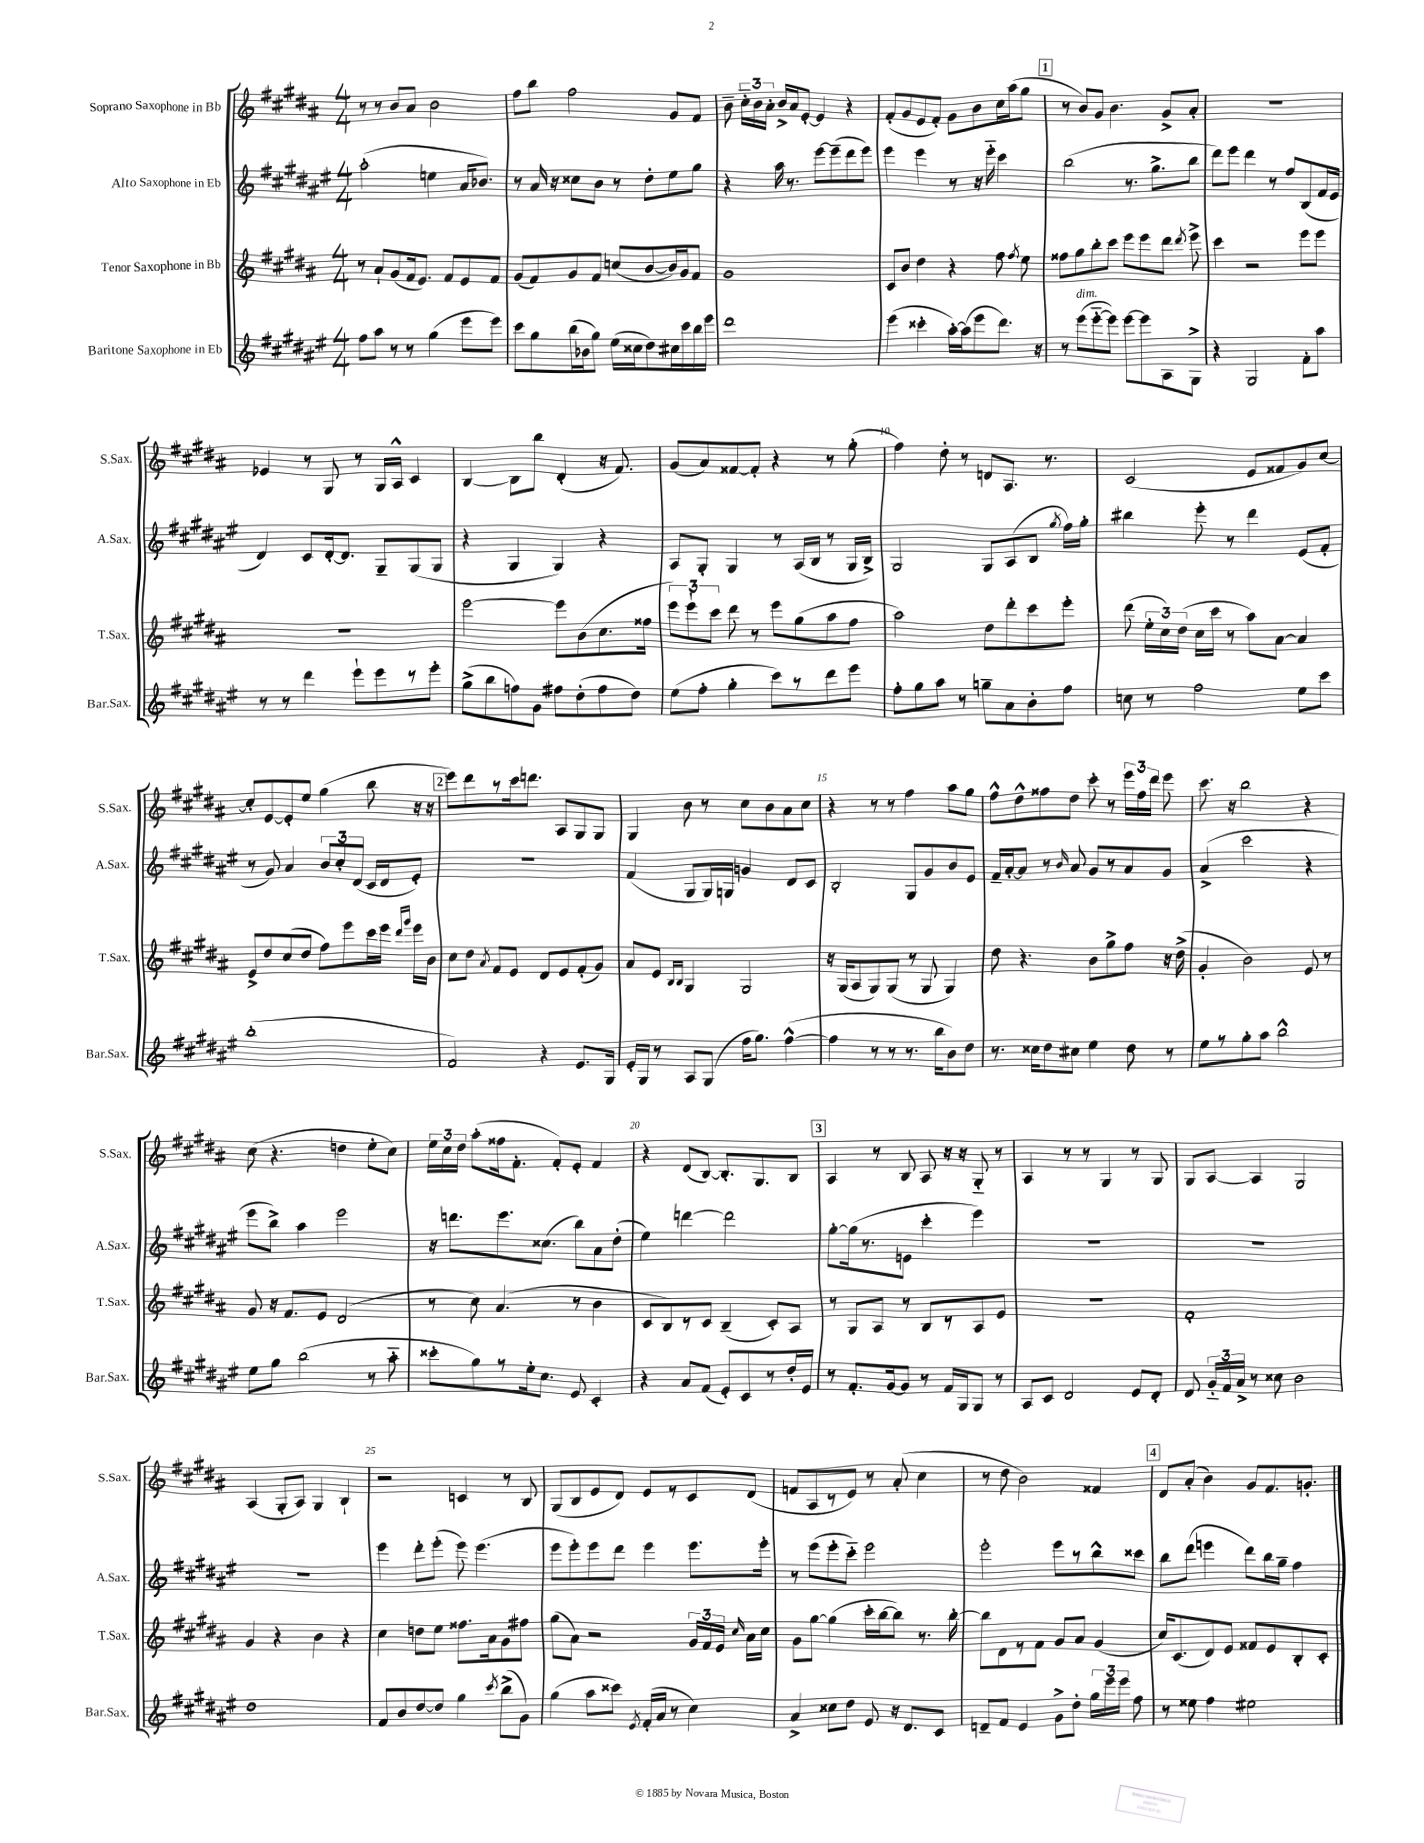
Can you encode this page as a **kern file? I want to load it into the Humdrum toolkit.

**kern	**kern	**kern	**kern
*part4	*part3	*part2	*part1
*staff4	*staff3	*staff2	*staff1
*I"Baritone Saxophone in Eb	*I"Tenor Saxophone in Bb	*I"Alto Saxophone in Eb	*I"Soprano Saxophone in Bb
*I'Bar.Sax.	*I'T.Sax.	*I'A.Sax.	*I'S.Sax.
*clefG2	*clefG2	*clefG2	*clefG2
*k[f#c#g#d#a#e#]	*k[f#c#g#d#a#]	*k[f#c#g#d#a#e#]	*k[f#c#g#d#a#]
*M4/4	*M4/4	*M4/4	*M4/4
=1	=1	=1	=1
8ff#\L	8r	(2aa#'\	8r
8aa#\J	8a#`/L	.	8r
8r	(8g#/	.	8b/L
8r	16f#/k	.	8a#/J
.	8.e/J)	.	.
(4gg#\	.	4een\	2b\
.	8f#/L	.	.
8eee#\L	8e/	16a#/KL	.
.	.	8.b-X/J)	.
8eee#\J)	8f#/J	.	.
=2	=2	=2	=2
8ccc#\L	(8g#/L	8r	8ff#\L
8gg#\	8f#/)	16a#/	8bb\J
.	.	16r	.
(16bb\L	8g#/	8cc##X\L	2ff#\
16b-X\J	.	.	.
8gg#\J)	8f#/J	8b\J	.
(16ee#\LL	(8ccn/L	8r	.
16cc##X\J	.	.	.
8dd#\)	[8b/	8dd#'\L	.
16cc#X\L	16b/L])	8ee#\	8g#/L
16ccc#\	16g#/J	.	.
16bb\	8f#/J	8gg#\J	8f#/J
16eee#\JJ	.	.	.
=3	=3	=3	=3
1ddd#	1g#	4r	8b~\
.	.	.	24cc#\LL
.	.	.	24b\
.	.	.	24a#'\JJ
.	.	16aa#\	16b^/LL
.	.	8.r	16a#/J
.	.	.	[8e'/J
.	.	[8eee#\L	4e/]
.	.	(8eee#~\]	.
.	.	8ddd#\	4r
.	.	8eee#\J)	.
=4	=4	=4	=4
(4eee#\	8c#/L	4eee#\	(8f#'/L
.	8b/J	.	8g#/
4ccc##X'\	4dd#\	4eee#\	8e/
.	.	.	8f#'/J)
[16aa#'\LL)	4r	8r	8g#\L
(16aa#\J]	.	.	.
8eee#\	.	16r	8b\
.	.	16eee#\	.
8.ddd#\J)	8ff#\	4ccc#\	16cc#\L
.	.	.	(16aa#\J
.	8qff#/	.	.
.	8ee\	.	8gg#\J
16r	.	.	.
!!LO:REH:place=s1:t=1
=5	=5	=5	=5
8r	8ff##X\L	(2bb\	8r
!LO:TX:a:i:t=dim.	!	!	!
(8eee#\L	8gg#\	.	8b/L)
[8eee#\	8bb'\	.	8g#/J
8eee#\J])	8ccc#\J	.	4.b\
[8eee#\L	8eee\L	8.r	.
8eee#\]	8eee\	.	.
.	.	8.gg#^\L	.
8A#\	8ddd#\J	.	8g#^/L
.	8qddd#/	.	.
8G#^\J	8eee^\	8bb\J	8a#'/J
=6	=6	=6	=6
4r	4ccc#\	8ddd#\L)	1r
.	.	8eee#\J	.
2G#/	2r	4ddd#\	.
.	.	8r	.
.	.	8ff#/L	.
8f#'\L	8eee\L	(8B/	.
8aa#\J	8eee\J	16f#/L	.
.	.	16e#/JJ	.
!!LO:LB:g=z
=7	=7	=7	=7
8r	1r	4d#/)	4e-X/
8r	.	.	.
4ddd#\	.	8c#/L	8r
.	.	[16d#'/k	8G#/
.	.	8.d#/J]	.
8eee#`\L	.	.	8r
8eee#\	.	8G#~/L	16G#/LL
.	.	.	16A#^^/JJ
8r	.	(8G#/	4c#/
8eee#'\J	.	8G#/J	.
=8	=8	=8	=8
(8gg#^\L	[2eee\	4r	[4B/
8bb\	.	.	.
8ffn\)	.	4G#/	8B\L]
8g#\J	.	.	8bb\J
8ff#X\L	8eee\L]	4G#/)	(4d#'/
(8dd#'\	(8b\	.	.
8ff#\	8.cc#\	4r	16r
.	.	.	8.f#/)
8dd#\J)	.	.	.
.	16ff##X\Jk	.	.
=9	=9	=9	=9
(8ee#\L	12eee\L)	8A#/L	(8g#/L
.	12eee`\	.	.
8ff#'\J	.	8G#'/J	8a#/)
.	12ccc#\J	.	.
4gg#'\	8ddd#\	4G#/	[8f##X/
.	8r	.	8f##'/J]
8ccc#\L)	8eee\L	8r	4r
8r	(8gg#\	(16A#/LL	.
.	.	16B/JJ	.
8ddd#\	8aa#\	8r	8r
8eee#\J	8ff#\J	16G#/LL	(8gg#'\
.	.	16B^/JJ)	.
=10	=10	=10	=10
8ff#'\L	2aa#\)	2G#/	4ff#\)
8gg#\	.	.	.
8aa#\J	.	.	8dd#'\
8r	.	.	8r
8ggn~\L	8dd#\L	8G#/L	8dn/L
8a#\	8ddd#'\	(8A#/	8.A#/J
8b'\	8ccc#\	8B/J	.
.	.	.	8.r
.	.	8qgg#/	.
8ff#\J	8eee'\J	16ff#\LL)	.
.	.	16gg#'\JJ	.
=11	=11	=11	=11
8ccn\	(8ddd#\	4bb#X\	(2c#/
8r	24ee'\LL	.	.
.	24cc#\)	.	.
.	(24dd#\JJ	.	.
2ff#\	16cc#\LL	8eee#'\	.
.	16ccc#\JJ	.	.
.	8r	8r	.
.	8aa#\L)	4ddd#\	8e/L
.	[8a#\J	.	8f##X/
8ee#\L	4a#/]	(8e#/L	8g#/)
8ccc#\J	.	8f#'/J	[8cc#/J
!!LO:LB:g=z
=12	=12	=12	=12
(1bb'	8e^/L	8r	8cc#'/L]
.	8dd#/	8g#/)	[8e/
.	(8cc#/	4a#/	8e'/]
.	8dd#/J	.	8ee/J
.	8ff#\L)	12b/L	(4gg#\
.	.	12cc#'/	.
.	8eee\	.	.
.	.	(12d#/J	.
.	16ccc#\L	16c#/LL	8bb\
.	16eee\JJ	16d#/J	.
.	16qqddd#/LL	.	.
.	16qqggg#/JJ	.	.
.	16eee\LL	8e#'/J)	16r
.	16b\JJ	.	16r
!!LO:REH:place=s1:t=2
=13	=13	=13	=13
2f#/)	8cc#\L	1r	8eee\L)
.	8dd#\J	.	8ddd#\
.	8qa#/	.	.
.	8f#/L	.	8r
.	8e/J	.	16ccc#\k
.	.	.	8.dddn\J
4r	8d#/L	.	.
.	8e/	.	8A#/L
8.e#/L	(8f#'/	.	8G#/
.	8g#/J)	.	8G#/J
16G#/Jk	.	.	.
=14	=14	=14	=14
16e#'/LL	8a#/L	(4f#/	4G#/
16G#/JJ	.	.	.
8r	8e/J	.	.
.	16qqB/LL	.	.
.	16qqB/JJ	.	.
8A#/L	4G#/	8G#/L	8b\
(8G#/J	.	16G#/L)	8r
.	.	16Gn/JJ	.
16ff#\KL	2G#/	4gn/	8cc#\L
8.gg#\J)	.	.	.
.	.	.	8b\
([4ff#^^\	.	8d#/L	8a#\
.	.	8c#/J	8cc#\J
=15	=15	=15	=15
4ff#\]	16r	2B'/	4r
.	(16G#/KL	.	.
.	8A#/	.	.
8r	8G#/)	.	8r
8r	(8G#/J	.	8r
8.r	8r	8G#/L	4ff#\
.	8G#/	8g#/	.
16bb\KL	.	.	.
8b\)	4G#/)	8b/	8aa#\L
8dd#\J	.	8e#/J	8gg#\J
=16	=16	=16	=16
8.r	8dd#\	16f#~/LL	8ff#^^\L
.	.	[16a#'/J	.
.	4.r	8a#/J]	8dd#^^\
16cc##X\KL	.	.	.
8dd#\	.	8r	8ff##X\
.	.	16qqb/	.
8cc#X\J	.	8a#/	8dd#\J
4ee#\	8b\L	8g#/L	8ccc#'\
.	8gg#^\	8r	8r
8dd#\	8ff#\J	8a#/	24eee\LL
.	.	.	24ff##\
.	.	.	24ddd#\JJ
8r	16r	8g#/J	8eee\
.	(16dd#^\	.	.
=17	=17	=17	=17
8ee#\L	4g#'/	(4a#^/	8.ccc#\
8r	.	.	.
.	.	.	16r
8gg#'\	2b\)	2ccc#\	2bb\
8aa#\J	.	.	.
2bb^^\	.	.	.
.	8e/	4r	4r
.	8r	.	.
!!LO:LB:g=z
=18	=18	=18	=18
8ee#\L	8g#/	8eee#\L	(8cc#\
8gg#\J	16r	8bb^\J)	4.r
.	8.f#/L	.	.
(2bb\	.	4aa#\	.
.	8e/J	.	.
.	(2d#/	2eee#\	4ddn\
8r	.	.	8ee'\L
8aa#\	.	.	8cc#\J)
=19	=19	=19	=19
8ccc##X'\L	8r	16r	24ee\LL
.	.	.	24cc#\
.	.	8.dddn\L	.
.	.	.	24dd#\JJ
8gg#\)	8cc#\)	.	(8aa#'\L
8r	(4.a#/	8.eee#\	16ff##X\k
.	.	.	8.f#'\J
16ee#'\k	.	.	.
8.cc#\J	.	(8.cc##X\J	.
.	.	.	8f#'/L)
8e#/	8r	8bb\L)	8e'/J
4c#'/	4b\	8a#\	4f#/
.	.	(8dd#'\J	.
=20	=20	=20	=20
4r	8c#/L	4ee#\)	4r
.	8B/)	.	.
8a#/L	8r	[4dddn\	(8d#/L
(8f#/J	8c#/J	.	[8B/J)
8e#'/L)	(4B~/	2ddd\]	8.B'/L]
8c#/	.	.	.
.	.	.	8.G#/
8r	8c#'/L)	.	.
16dd#'/L	8A#/J	.	8B/J
16e#/JJ	.	.	.
!!LO:REH:place=s1:t=3
=21	=21	=21	=21
8r	8r	[8gg#'\L	4A#/
8.f#'/L	8G#/L	(16gg#\k]	.
.	.	8.r	.
.	8A#/J	.	8r
[16g#/k	.	.	.
8g#/J]	8r	8en\J	8B/
8r	8B/L	4ccc#'\	8A#/
16f#/LL	8r	.	16r
16G#/J	.	.	16r
8G#/J	8A#/	4eee#\)	8G#/
8r	8e/J	.	8r
=22	=22	=22	=22
8A#/L	1r	1r	4A#/
8c#/J	.	.	.
2d#/	.	.	8r
.	.	.	8r
.	.	.	4G#/
8e#/L	.	.	8r
8d#'/J	.	.	8G#/
=23	=23	=23	=23
8d#/	1f#'	1r	8G#/L
24g#/LL	.	.	[8A#/J
24f#/	.	.	.
24a#^/JJ	.	.	.
8r	.	.	4A#/]
8cc##X\	.	.	.
2b\	.	.	2G#/
!!LO:LB:g=z
=24	=24	=24	=24
1dd#	4g#/	1r	(4A#/
.	4r	.	8G#'/L
.	.	.	8A#/J)
.	4b\	.	4G#/
.	4r	.	4B`/
=25	=25	=25	=25
8f#/L	4cc#\	4eee#\	2r
8b/	.	.	.
[8dd#/	8ddn\L	8ddd#'\L	.
8dd#/J]	8ee\J	(8eee#'\J	.
4gg#\	8.ff##X\L	8eee#\)	4cn/
.	.	(4.eee#\	.
.	16a#\k	.	.
8qccc#/	.	.	.
(8bb^\L	8g#\	.	8r
8g#\J)	8ff#X\J	.	8B/
=26	=26	=26	=26
(4gg#\	(8gg#\L	8eee#\L	(8G#/L
.	8a#\J)	8eee#'\)	8B/
8aa#\L	2r	8eee#\	8e/
8ccc##X\J)	.	8ddd#\J	8d#/J)
8qe#/	.	.	.
(16f#'/LL	.	4eee#\	8e/L
16a#/JJ	.	.	.
8r	.	.	8r
4cc#\)	24g#/LL	8.eee#\L	8c#/
.	24f#/	.	.
.	24e/JJ	.	.
.	16qqcc#/	.	.
.	16a#\LL	.	(8d#/J
.	16cc#\JJ	16eee#'\Jk	.
=27	=27	=27	=27
4a#^/	8g#\L	8r	8fn/L
.	[8gg#\J	(8eee#\L	8A#/
8cc##X\L	(4gg#\]	8eee#'\	8r
8dd#\J	.	8ccc#\J)	8e/J)
8e#/	16ccc#'\LL	2eee#\	8r
.	[16bb\J	.	.
16r	8bb\J])	.	(8a#'/
8.d#/L	.	.	.
.	8.r	.	4cc#\
8c#/J	.	.	.
.	[16bb'\	.	.
=28	=28	=28	=28
8dn~/L	8bb\L]	2eee#'\	8r
8f#/J	8d#\	.	8dd#\
4e#/	8r	.	2b\)
.	8f#\J	.	.
8g#^\L	8g#/L	8eee#\L	.
8dd#'\J	8a#/J	8r	.
24gg#\LL	(4g#/	8bb^^\	4f##X/
24eee#\	.	.	.
24eee#\JJ	.	.	.
8ff#\	.	8ccc##X\J	.
!!LO:REH:place=s1:t=4
=29	=29	=29	=29
8r	16cc#/KL)	8bb\L	8d#/L
.	(8.c#/	.	.
8ee##X\	.	(8ddd#\J	(8a#'/J
4ff#\	8d#/)	4eeen\	4b\)
.	8e/J	.	.
2ee#X\	8f##X/L	8ddd#\L)	8g#/L
.	8e/	16bb\L	8.f#/
.	.	16gg#~\JJ	.
.	8B'/	4ff#\	.
.	.	.	8.gn'/J
.	8c#'/J	.	.
==	==	==	==
*-	*-	*-	*-
